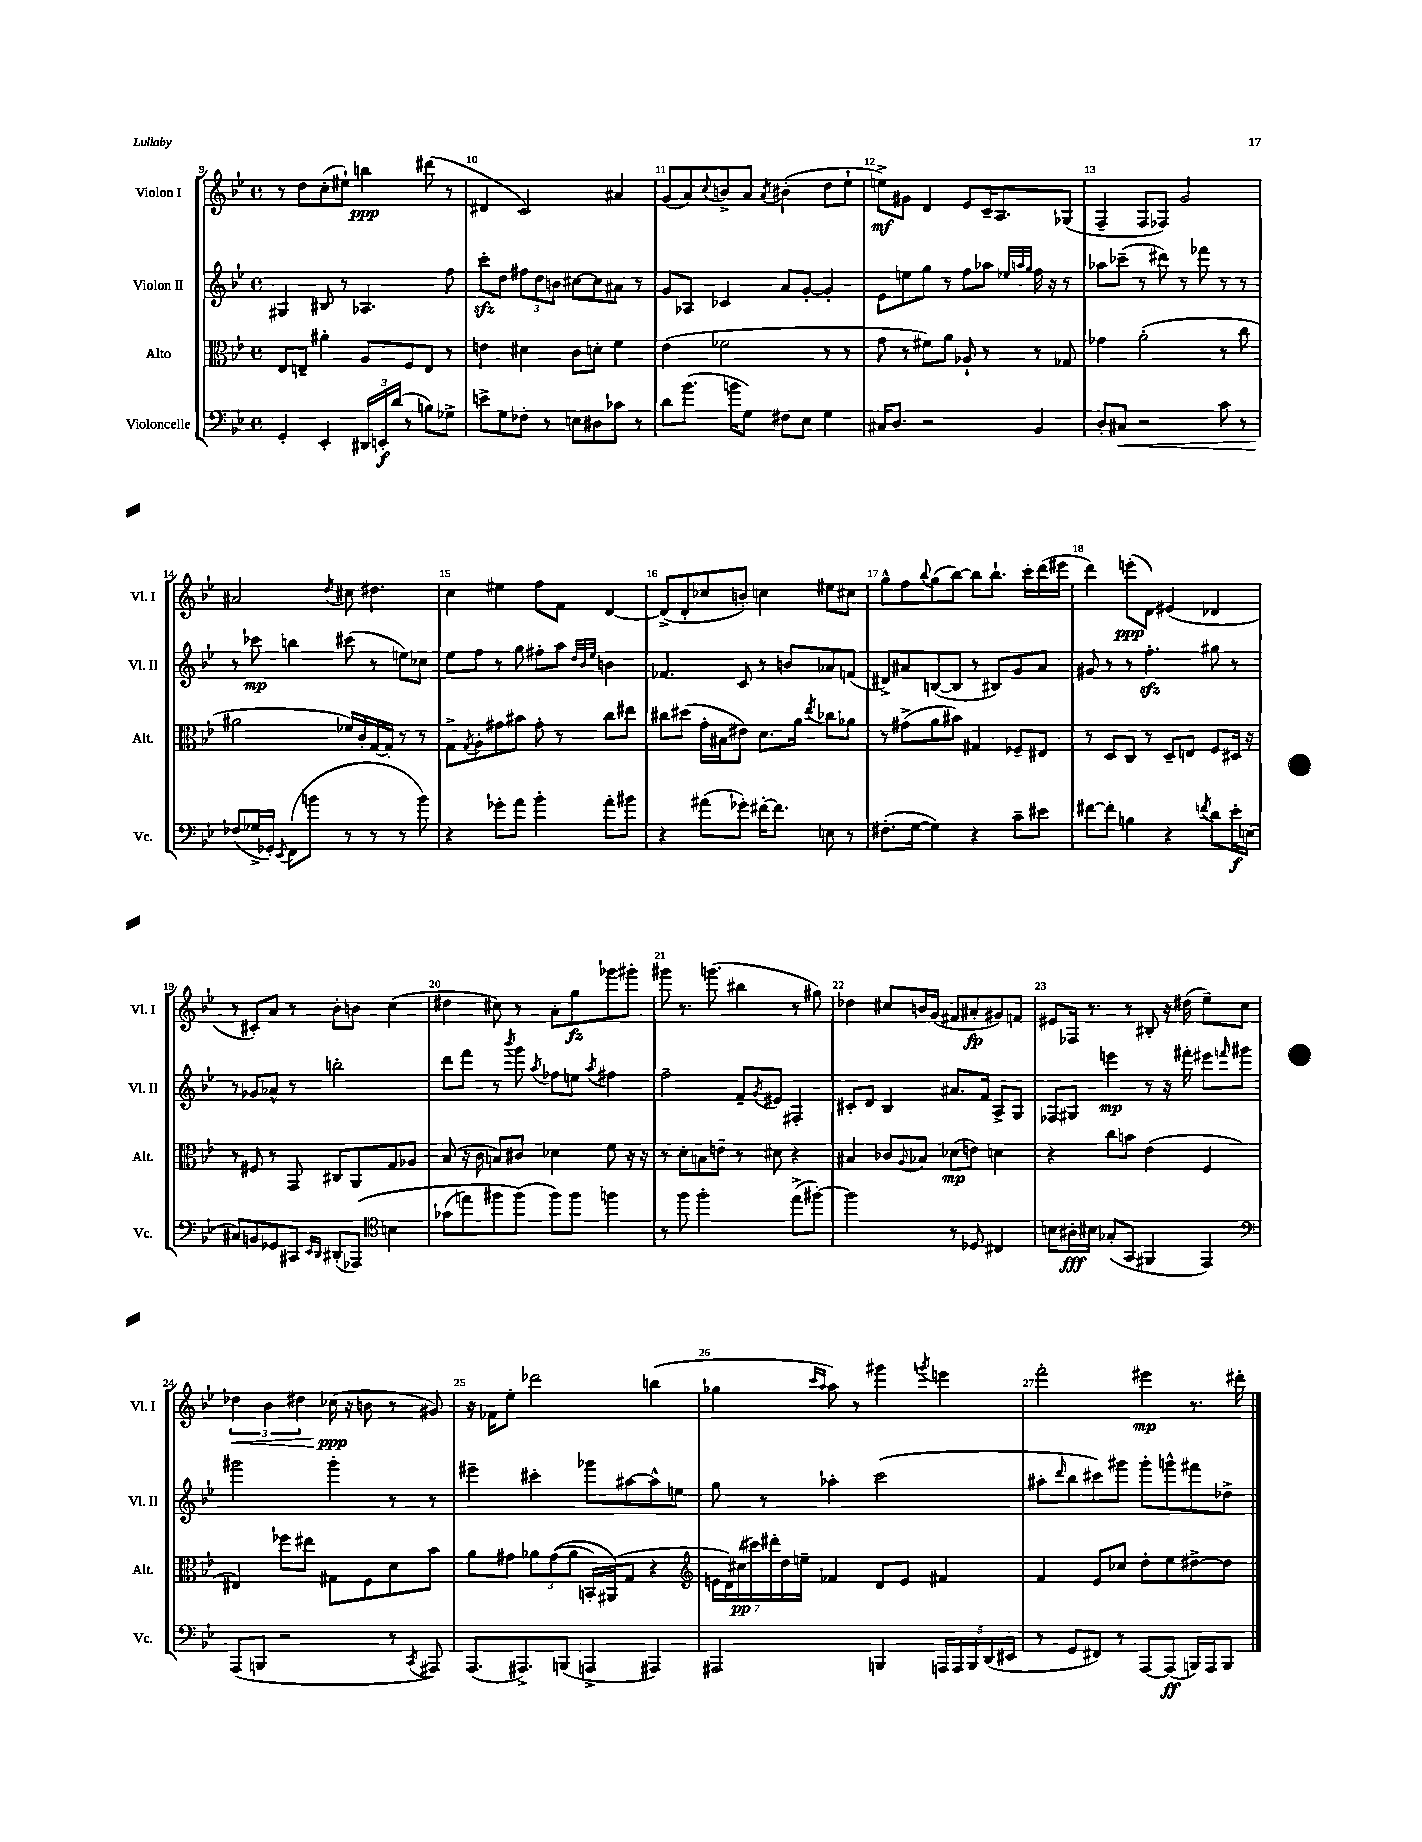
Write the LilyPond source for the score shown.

<<
\new StaffGroup <<
\new Staff = "s0" \with { instrumentName = "Violon I" shortInstrumentName = "Vl. I" } {
    \clef treble \key bes \major \defaultTimeSignature \time 4/4
    r8 d''8 c''8-.( eis''8-!) b''4\ppp dis'''8( r8 |
    dis'4 c'2) ais'4 |
    g'8( a'8) \appoggiatura { c''8 } b'8-> a'8 \acciaccatura { a'8 } bis'4-.( d''8 ees''8-! |
    e''8->\mf) gis'8 d'4 ees'8 c'16-- a8. ges8( |
    f4-- f8 fes8) g'2 |
    ais'2 \acciaccatura { d''8 } cis''8 dis''4. |
    c''4 eis''4 f''8 f'8 d'4~ |
    d'8->( d'8-. ces''8 b'8-.) c''4 eis''8 cis''8 |
    g''8-^ f''8 \appoggiatura { bes''8 } g''8( bes''8~) bes''8 bes''8.-! c'''16-. d'''16( eis'''16 |
    d'''4) e'''8-.\ppp( d'8) eis'4( des'4 |
    r8 cis'8-.) a'8 r8 bes'8-. b'8 c''4( |
    dis''4 cis''8) r8 a'8-. g''8\fz ges'''8 gis'''8-. |
    gis'''8 r8. g'''8.( bis''4 r8 gis''8) |
    des''4 cis''8 b'16 g'16( fis'8 ais'8-.\fp gis'8) f'8 |
    eis'8 fes16 r8. r8 bis8-. r16 dis''16( ees''8--) c''8 |
    \tuplet 3/2 { des''4\< bes'4 dis''4 } ces''16\ppp\!( r16 b'8 r8 gis'8) |
    r16 fes'16 ees''8-. des'''2 b''4( |
    ges''4 \grace { c'''16 a''16 } a''8) r8 gis'''4 \acciaccatura { g'''8 } e'''4 |
    f'''2-. eis'''4\mp r8. dis'''16-. \bar "|." |
}
\new Staff = "s1" \with { instrumentName = "Violon II" shortInstrumentName = "Vl. II" } {
    \clef treble \key bes \major \defaultTimeSignature \time 4/4
    gis4 bis8 r8 aes4. f''8 |
    c'''8-.\sfz d''8 \tuplet 3/2 { fis''8 d''8 b'8 } cis''8~ cis''8 ais'8 r8 |
    g'8 aes8 ces'4 a'8 g'8~-. g'4-. |
    ees'8 e''8 g''8 r8 f''8 aes''8 \grace { ees''32 a''32 g''32 } f''16 r16 r8 |
    aes''8 ces'''8--( r8 dis'''8) r8 fes'''8 r8 r8 |
    r8 ces'''8\mp b''4 cis'''8( r8 e''8) ces''8 |
    ees''8 f''8 r8 g''8 fis''8-. a''8 \grace { d''32 bes'32 ees''32 } b'4 |
    fes'4. c'8 r8 b'8 aes'8 f'8( |
    dis'8->) ais'8 b8~( b8 r8 bis8) g'8 ais'8 |
    gis'8 r8 r8 f''4.-.\sfz gis''8 r8 |
    r8 ges'8 aes'8-^ r8 b''2-. |
    d'''8 f'''8 r8 \acciaccatura { bes'''8 } g'''8 \acciaccatura { a''8 } fes''8 e''8 \acciaccatura { a''8 } fis''4 |
    f''2-- f'8-- \acciaccatura { g'8 } eis'8 fis4-. |
    cis'8-. d'8 bes4 ais'8. f'16 a8-> g8 |
    fes8 gis8 e'''4\mp r8 r16 fis'''16-. eis'''8 \grace { f'''16 } gis'''8 |
    gis'''2 gis'''4-. r8 r8 |
    eis'''4-- cis'''4-. ges'''8 ais''8~ ais''8-^ e''8 |
    g''8 r8 aes''4-. c'''2( |
    ais''8-. \grace { d'''16 } bes''8 cis'''8) gis'''8 gis'''8-. g'''8-^ fis'''8 des''8-> \bar "|." |
}
\new Staff = "s2" \with { instrumentName = "Alto" shortInstrumentName = "Alt." } {
    \clef alto \key bes \major \defaultTimeSignature \time 4/4
    ees8 e8-- ais'4-. a8 f8 e8 r8 |
    e'4 dis'4 c'8 d'8-. f'4 |
    ees'4( fes'2 r8 r8 |
    g'8 r8 fis'8) a'8 aes8-! r8 r8 ges8 |
    ges'4 a'2-.( r8 c''8 |
    ais'2 fes'16) c'16-. g16~ g16-. r8 r8 |
    g8-> \acciaccatura { g8 } a8-. gis'8 bis'8 gis'8-. r8 c''8 eis''8 |
    cis''8 dis''8( g'16-. bis16 eis'8) d'8. a'16 \acciaccatura { ees''8 } ces''8 aes'8 |
    r8 gis'8->( a'8 bis'8) gis4 fes8-- eis8 |
    r8 d8 c8 r8 d8-- e8 f8 dis16 r16 |
    r8 fis8 r8 g,8 cis8 a,8 g8 aes8 |
    bes8( r16 c'16 b8) cis'8 des'4 f'8 r16 r16 |
    r8 d'8-. b8 e'8-- r8 dis'8 r4 |
    bis4 ces'8 \appoggiatura { a8 } bes8 des'8\mp( e'8) d'4 |
    r4 c''8 b'8 ees'4( f4 |
    eis4) fes''8 eis''8 gis8 f8 d'8 bes'8 |
    a'8 gis'8 \tuplet 3/2 { aes'8 gis'8(\( aes'8 } b,16-.) ais,16(\) g8 r4 |
    \clef treble \tuplet 7/4 { e'16 d'16) cis''16\pp( cis'''16) dis'''16-. d''16 e''16-- } fes'4 d'8 e'8 fis'4 |
    f'4 ees'8 ces''8 d''8-. ees''8 dis''8~-> dis''8 \bar "|." |
}
\new Staff = "s3" \with { instrumentName = "Violoncelle" shortInstrumentName = "Vc." } {
    \clef bass \key bes \major \defaultTimeSignature \time 4/4
    g,4-. ees,4-. \tuplet 3/2 { dis,16 e,16-.\f d'16( } r8 b8) ges8-> |
    e'8-> g8 fes8-. r8 e8 dis8 ces'8 r8 |
    d'8 bes'8.( b'16 g8) fis8 ees8 g4 |
    cis16 d8. r2 bes,4 |
    d8-. cis8\< r2 c'8 r8 |
    fes8\!( ges16-> ges,16-.) \acciaccatura { ees,8 } f,8( b'8 r8 r8 r8 b'8) |
    r4 ges'8-. a'8 bes'4-. a'8-. bis'8 |
    r4 ais'8( ges'8-.) fis'16~-. fis'8. e8 r8 |
    fis8.-.( g16~ g4) r4 c'8-- eis'8 |
    fis'8~ fis'8-. b4 r4 \acciaccatura { f'8 } d'8 ees'16-.\f e16( |
    cis8) b,8 ges,8 cis,8 \grace { ees,16 d,16 } dis,8-.( aes,,8)\( \clef tenor b4 |
    ges'8( e''8) fis''8 fis''8(\) fis''8) fis''8 f''4 |
    r8 f''8 f''2-. ees''8->( fis''8~-.) |
    fis''2 r8 des8 cis4 |
    b8 ais16-.\fff bis16 ges8-.( g,8 fis,4 ees,4) |
    \clef bass a,,8( b,,8 r2 r8 \acciaccatura { c,8 } ais,,8) |
    a,,8.( ais,,8.->) b,,8( a,,4-> ais,,4) |
    ais,,2 b,,4 \tuplet 5/4 { a,,16 a,,16 b,,16 d,16( eis,16 } |
    r8 g,8 fis,8) r8 a,,8~ a,,8\ff( b,,16) a,,16 b,,8 \bar "|." |
}
>>
>>
\layout { \context { \Score currentBarNumber = #9 \override BarNumber.break-visibility = ##(#f #t #t) barNumberVisibility = #all-bar-numbers-visible } }
